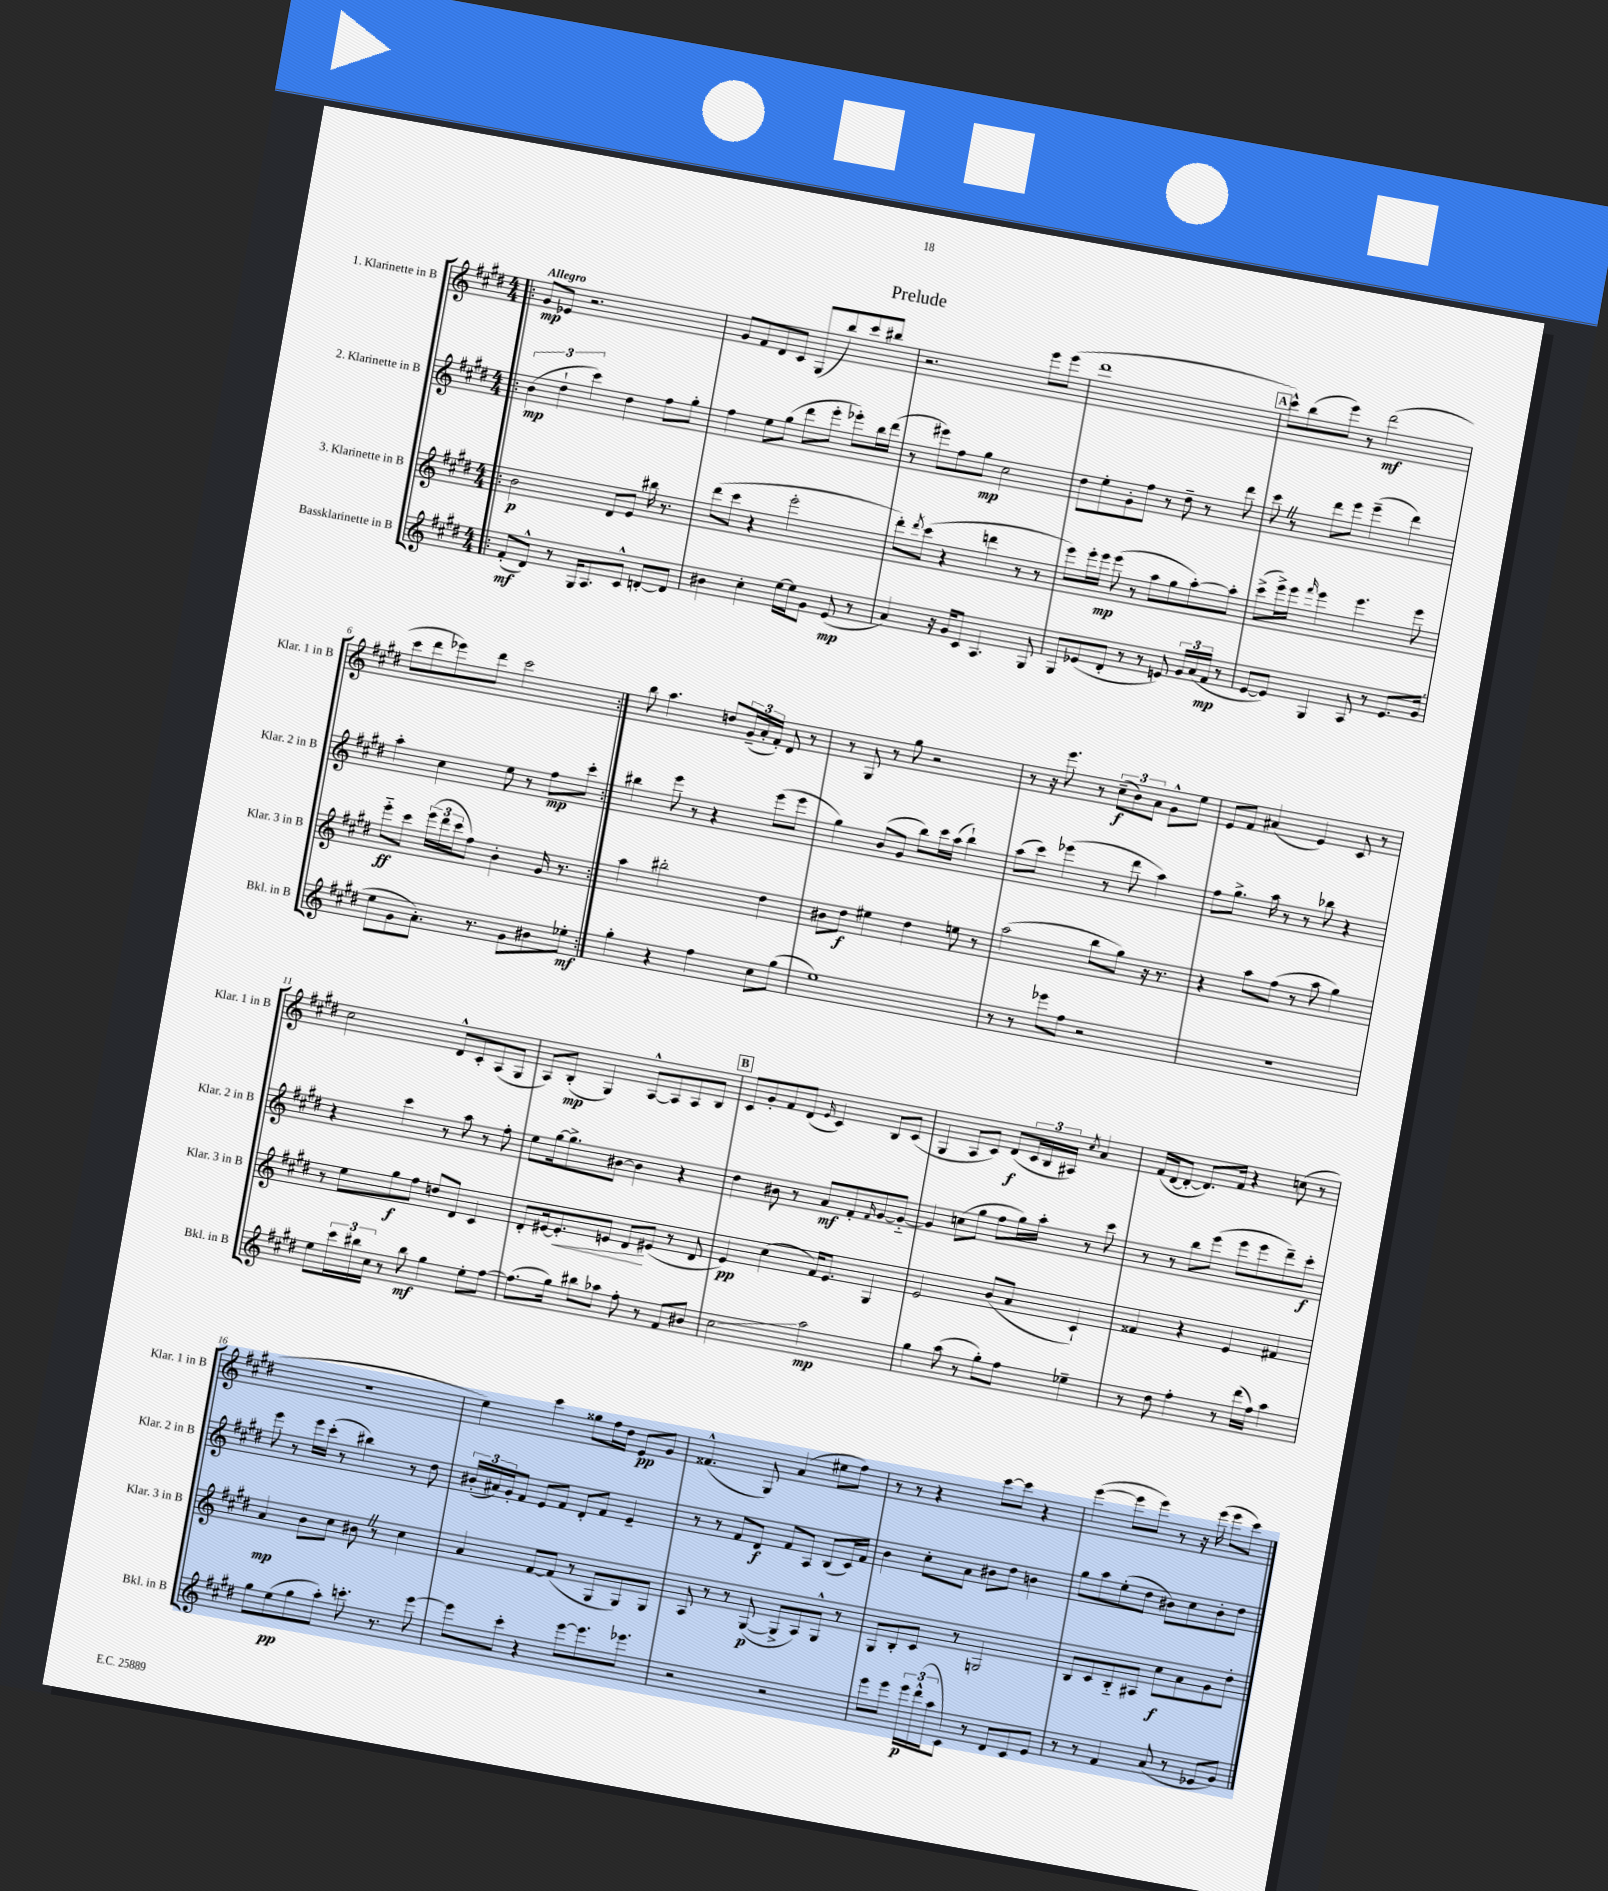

**kern	**kern	**kern	**kern
*staff4	*staff3	*staff2	*staff1
*clefG2	*clefG2	*clefG2	*clefG2
*k[f#c#g#d#]	*k[f#c#g#d#]	*k[f#c#g#d#]	*k[f#c#g#d#]
*M4/4	*M4/4	*M4/4	*M4/4
=!|:	=!|:	=!|:	=!|:
(8f#'	2b	(6b	8g#
8d#^^)	.	.	8e-
.	.	6dd#`	.
8r	.	.	2.r
.	.	6ccc#)	.
16G#	.	.	.
8.A	.	.	.
.	8d#	4dd#	.
8c#^^	8e	.	.
[8d'	16bb#	8ff#	.
.	8.r	.	.
8d]	.	8gg#'	.
=	=	=	=
4b#	(8ddd#	4ff#	8g#
.	8ccc#	.	8f#
4cc#'	4r	8ee	8d#
.	.	(8gg#	8c#
[16ee	2eee'	8ddd#	(8G#
16ee]	.	.	.
8g#	.	8eee'	8bb)
(8e	.	8eee-')	8ccc#
8r	.	16bb	8bb#
.	.	(16ddd#	.
=	=	=	=
4a)	8ddd#')	8r	2.r
.	8qddd#	.	.
.	(8ccc#	8eee#)	.
16r	4r	8ff#	.
16g#	.	.	.
8c#	.	8gg#	.
4.A	4ddd	2cc#	.
.	8r	.	8eee
8G#	8r	.	(8eee
=	=	=	=
8G#	8eee)	8dd#	1ddd#
(8e-	16eee'	8ee'	.
.	16eee	.	.
8d#'	(8eee	8g#'	.
8r	8r	8ff#	.
8r	8aa	8r	.
8e)	8gg#	8dd#~	.
24g#	[8aa')	8r	.
(24a	.	.	.
24f#	.	.	.
8r	8aa']	8ddd#	.
=	=	=	=
[8e	(8ccc#^	8ccc#	8ccc#^^)
8e])	16eee^)	8r	(8bb
.	16eee	.	.
.	16qqfff#	.	.
4G#	4eee	8ddd#	8eee)
.	.	8eee	8r
8A	4.eee	(4eee~	(2ddd#
8r	.	.	.
8.e	.	4ddd#)	.
.	8eee	.	.
(16g#	.	.	.
=	=	=	=
8ee	8eee'~	4aa'	8ccc#
8g#	8ccc#	.	8ddd#
8.a')	(24eee	4cc#	8eee-)
.	24ddd#	.	.
.	24ccc#	.	.
.	8ff#)	.	8ddd#
8.r	.	.	.
.	4b'	8ee	2ccc#
8g#	.	8r	.
8b#	16g#	8ff#	.
.	8.r	.	.
8ee-'	.	8ccc#'	.
=:|!	=:|!	=:|!	=:|!
4gg#'	4aa	4bb#	8bb
.	.	.	4.aa
4r	2bb#'	8eee	.
.	.	8r	.
4ff#	.	4r	8dd
.	.	.	(24g#~
.	.	.	24a'
.	.	.	24f#')
8cc#	4dd#	(8eee	8d#
(8gg#	.	8eee	8r
=	=	=	=
1ee)	8b#	4gg#)	8r
.	8dd#	.	8G#
.	4ee#	(8b	8r
.	.	8g#	8gg#
.	4dd#	8bb)	2r
.	.	16ccc#	.
.	.	(16aa	.
.	8ee	4bb`)	.
.	8r	.	.
=	=	=	=
8r	(2aa	(8aa	8r
8r	.	8ccc#)	16r
.	.	.	8.eee
8eee-	.	(4eee-	.
8ff#	.	.	8r
2r	8bb	8r	(12cc#~
.	.	.	12b)
.	8gg#)	8ddd#	.
.	.	.	12a
.	16r	4aa)	8g#^^
.	8.r	.	.
.	.	.	8ee
=	=	=	=
1r	4r	8ff#	8e
.	.	8.gg#^	8f#
.	8aa	.	(4a#
.	.	16aa	.
.	(8ff#	8r	.
.	8r	8r	4e)
.	8aa	8bb-	.
.	4gg#)	4r	8c#
.	.	.	8r
=	=	=	=
8ee	8r	4r	2cc#
24ccc#	8ee	.	.
24bb#	.	.	.
24cc#	.	.	.
8r	8gg#	4ccc#	.
8bb#	8ff#	.	.
4gg#	8dd	8r	8d#^^
.	8d#	8aa	8c#'
8ee'	4c#	8r	(8A
[8ff#	.	8ff#'	8G#
=	=	=	=
(8.ff#]	8d#'	8ee	8A)
.	[16e#	[16gg#	(8B'
16gg#)	8.e#']	8.gg#^]	.
8bb#	.	.	4G#)
8aa-	8e	[8b#	.
8ff#'	8d#	4b#]	[8A^^
8r	(8e#	.	8A]
8f#	8r	4r	8A
8b#	8d#	.	8B
=	=	=	=
2cc#	4e)	4dd#	8c#
.	.	.	8g#'
.	(4cc#	8b#	8f#
.	.	8r	(8d#
.	.	.	16qqe
2aa	16f#)	8a	4c#)
.	8.e	.	.
.	.	8f#'	.
.	.	16qqf#	.
.	4G#	[8g#	8B
.	.	8g#'~_	(8c#
=	=	=	=
4gg#	2e	4g#]	4G#
(8aa	.	(8cc	8A
8r	.	8gg#	8c#)
8gg#')	(8b	8ff#	(8d#
8ff#	8a	16gg#)	24c#
.	.	.	24B
.	.	16aa'	.
.	.	.	24A#)
.	.	.	8qcc#
4ee-~	4c#`)	8r	4a
.	.	8ccc#	.
=	=	=	=
8r	4f##	8r	(16f#
.	.	.	[16d#
8dd#	.	8r	8d#'_
4ff#'	4r	8bb	8.d#])
.	.	(8eee	.
.	.	.	16f#
8r	4e	8eee	4r
(16ddd#	.	8eee	.
16ff#)	.	.	.
4aa	4f#	8ddd#~)	(8cc
.	.	8ccc#'	8r
=	=	=	=
8gg#	4a	8eee	1r
(8ee	.	8r	.
8gg#	8b	16eee	.
.	.	(16ccc#'	.
8aa')	8cc#	8r	.
8.ccc'	8b#	4bb#)	.
.	8r	.	.
8.r	.	.	.
.	4cc#	8r	.
[8eee	.	8dd#	.
=	=	=	=
8eee]	4a	(24b#'	4ee)
.	.	24a#)	.
.	.	24g#'	.
8ccc#'	.	8f#	.
4r	[8f#	8e	4ccc#
.	(8f#]	8f#	.
[8eee	8r	8d#'	8gg##
8.eee]	8G#	8f#	16ff#
.	.	.	16dd#
.	8G#)	4e~	8e
8.eee-	.	.	.
.	8G#	.	8g#
=	=	=	=
2r	8A	8r	(4.f##^^
.	8r	8r	.
.	8r	8f#	.
.	([8G#	8d#	8G#)
2r	8G#^]	8f#	(4a
.	8A)	8A	.
.	8G#^^	(8B	8ee#
.	8r	16c#)	8ff#)
.	.	16f#	.
=	=	=	=
8eee	8G#	4b	8r
8eee	8B'	.	8r
24eee	8c#	8cc#'	4r
(24ddd#^^	.	.	.
24aa	.	.	.
8c#)	8r	8a	.
8r	2G	8b#	[8ccc#
8d#	.	8dd#	8ccc#]
8c#	.	4b	4r
8e	.	.	.
=	=	=	=
8r	8B	8gg#	([4eee
8r	8c#	8aa	.
4f#	8B'~	(8ee'	8eee]
.	8A#	8dd#	8eee)
(8a	8cc#	8b#)	8r
8r	8a	8cc#	16r
.	.	.	(16eee
8e-	8g#	8b#'	8eee
8g#)	8dd#'	8dd#	8ccc#)
==	==	==	==
*-	*-	*-	*-
